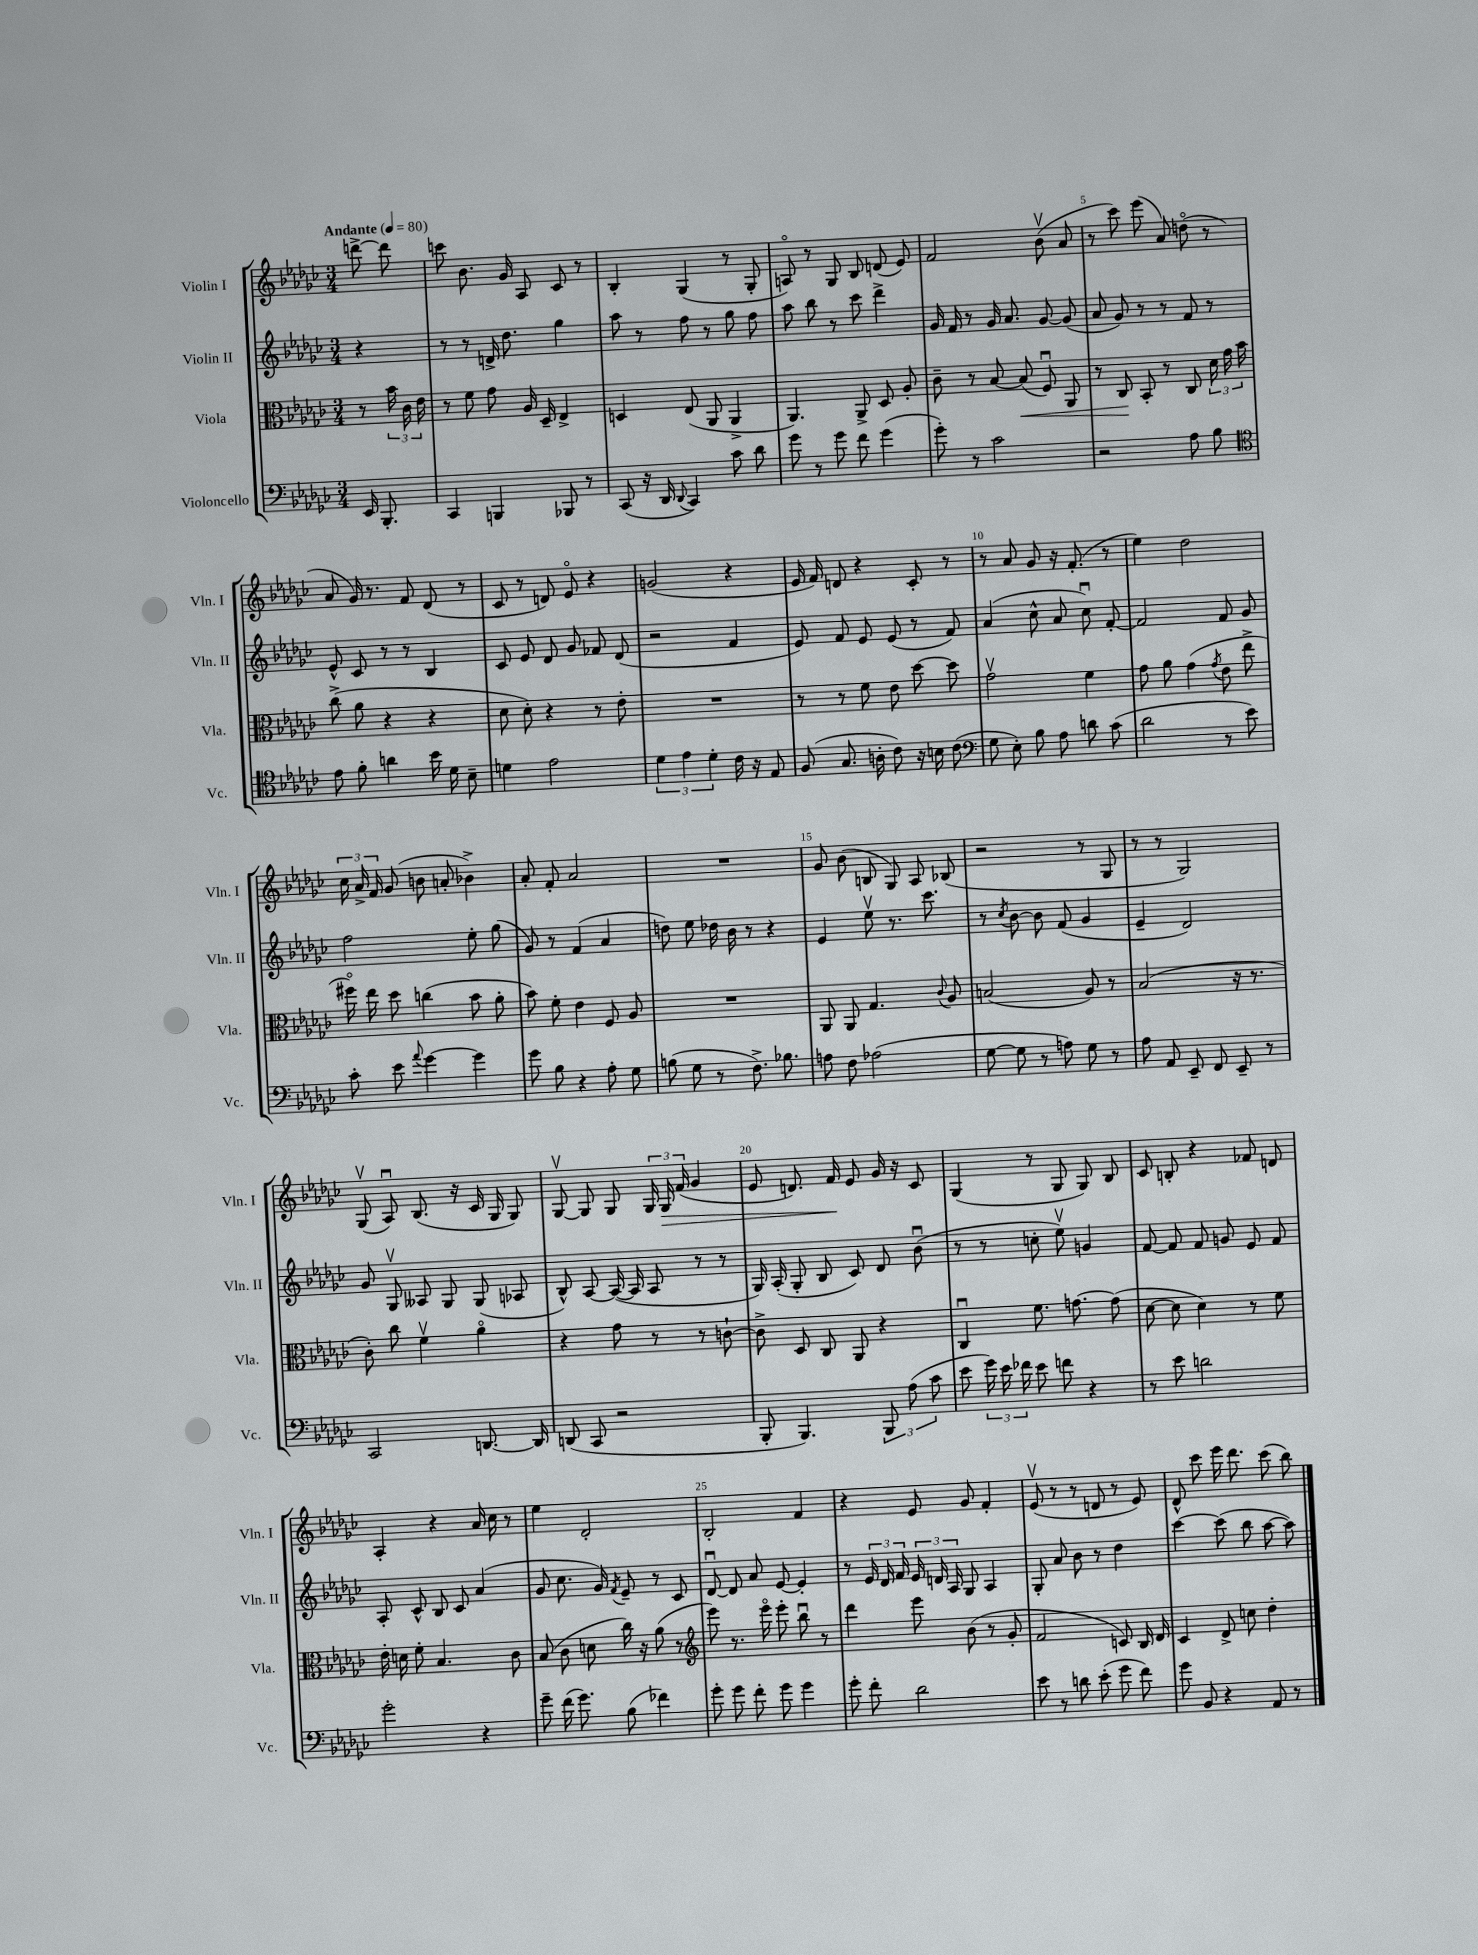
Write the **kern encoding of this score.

**kern	**kern	**kern	**kern
*staff4	*staff3	*staff2	*staff1
*clefF4	*clefC3	*clefG2	*clefG2
*k[b-e-a-d-g-c-]	*k[b-e-a-d-g-c-]	*k[b-e-a-d-g-c-]	*k[b-e-a-d-g-c-]
*M3/4	*M3/4	*M3/4	*M3/4
*MM80	*MM80	*MM80	*MM80
16EE-/	8r	4r	[8ddd^\
8.BBB-'/	.	.	.
.	24b-\	.	8ddd\]
.	24c-\	.	.
.	24e-\	.	.
=	=	=	=
4CC-/	8r	8r	8ccc\
.	8f\	8r	8.b-\
4BBB/	8g-\	16d^/	.
.	.	8.dd-\	16g-/
.	16A-/	.	8A-/
.	16D-~/	.	.
8BBB-/	4E-^/	4gg-\	8c-/
8r	.	.	8r
=	=	=	=
(8CC-/	4D/	8aa-\	4B-'/
16r	.	8r	.
16DD-/	.	.	.
8qqDD-/	.	.	.
4CC-/)	(8E-/	8ff\	(4G-/
.	8AA-/	8r	.
8c-\	4AA-^/	8gg-\	8r
8d-\	.	8ff\	8G-'/
=	=	=	=
8g-\	4.AA-/)	8aa-\	8Ao/)
8r	.	8bb-\	8r
8g-\	.	8r	8G-/
8f\	8AA-^/	8ccc-\	8B-/
(4g-\	8D-/	4ddd-^\	(8d/
.	8A-'/	.	8e-/)
=	=	=	=
8g-'\)	8c-~\	16g-/	2f/
.	.	16f/	.
8r	8r	8r	.
2c-\	[8B-/	16g-/	.
.	.	8.a-/	.
.	(8B-/]	.	.
.	8Fu/)	[8g-/	(8b-v\
.	8AA-/	(8g-/]	8a-/
=	=	=	=
2r	8r	8a-/	8r
.	8C-/	8g-/)	8ccc-\)
.	8BB-'/	8r	(8eee-\
.	8r	8r	8a-/)
8A-\	8C-/	8f/	(8ddo\
8B-\	24d-\	8r	8r
.	24g-\	.	.
.	24b-\	.	.
=	=	=	=
*clefC4	*	*	*
8e-\	(8cc-^\	8e-^^/	8a-/
8f'\	8a-\	8c-/	16g-/)
.	.	.	8.r
4a\	4r	8r	.
.	.	8r	8f/
16b-\	4r	4B-/	(8d-/
16d-\	.	.	.
8B-~\	.	.	8r
=	=	=	=
4d\	8d-\	8c-/	8c-/
.	8d-'\)	8e-/	8r
2e-\	4r	8d-/	8d/)
.	.	8g-/	8e-o/
.	8r	8f-/	4r
.	8e-'\	(8d-/	.
=	=	=	=
6d-\	2.r	2r	(2g/
6e-\	.	.	.
6d-'\	.	.	.
16c-\	.	4f/	4r
16r	.	.	.
8E-/	.	.	.
=	=	=	=
(8F/	8r	8e-/)	16e-/
.	.	.	16f/)
8.G-/	8r	8f/	8d/
.	8f\	8e-/	4r
16A'\	.	.	.
8c-\)	8e-\	(8e-/	.
16r	[8dd-\	8r	8c-'/
16B\	.	.	.
(8c-\	8dd-\]	8f/)	8r
=	=	=	=
*clefF4	*	*	*
8G-\	2g-v\	(4a-/	8r
8E-'\)	.	.	8a-/
8B-\	.	8cc-^^\	8g-/
8A-\	.	8a-/	16r
.	.	.	(8.f'/
8d\	4f\	8cc-u\)	.
(8c-\	.	[8f'/	8r
=	=	=	=
2d-\	8g-\	2f/]	4ee-\)
.	8a-\	.	.
.	(4g-\	.	2dd-\
.	8qg-/	.	.
8r	8e-\	8f/	.
8e-\)	8ee-^\	8g-/	.
=	=	=	=
8c-'\	16ff#o\)	2ff\	24cc-\
.	.	.	24a-^/
.	16ee-\	.	.
.	.	.	24f/
8e-\	8dd-\	.	(8g-/
8qqa-/	.	.	.
[4g-\	(4cc\	.	8b\
.	.	.	8a'/
4g-\]	8b-\	8ee-'\	4b-^\)
.	8a-'\	(8gg-\	.
=	=	=	=
8g-\	8b-\)	8g-/)	8a-'/
8B-\	8f'\	8r	8f'/
4r	4e-\	(4f/	2a-/
8A-'\	8F/	4a-/	.
8G-\	8A-/	.	.
=	=	=	=
(8B\	2.r	8dd\)	2.r
8G-\	.	8ee-\	.
8r	.	16dd-\	.
.	.	16b-\	.
8.F^\)	.	8r	.
.	.	4r	.
8.B-\	.	.	.
=	=	=	=
8A\	8AA-/	4e-/	8g-/
8F\	8AA-/	.	(8b-\
(2A-\	4.G-/	8ee-v\	8B/
.	.	8.r	8G-/)
.	.	.	8A-/
.	.	8.ccc-\	.
.	8qqc-/	.	.
.	8A-/	.	(8B-/
=	=	=	=
[8G-\	(2B/	8r	2r
.	.	8qcc-/	.
8G-\]	.	[8b-\	.
8r	.	8b-\]	.
8A\)	.	(8f/	.
8G-\	8A-/)	4g-/	8r
8r	8r	.	8G-/
=	=	=	=
8A-\	(2B-/	4e-~/	8r
8AA-/	.	.	8r
8EE-~/	.	2d-/)	2G-/)
8FF/	.	.	.
8EE-~/	16r	.	.
.	8.r	.	.
8r	.	.	.
=	=	=	=
2CC-/	8c-'\)	8g-/	(8G-v/
.	8cc-\	8G-v/	8A-u/)
.	4fv\	8A--/	(8.B-/
.	.	8G-/	.
.	.	.	16r
[8.DD/	4a-o\	(8G-/	16c-/
.	.	.	16G-/
.	.	8A-/	8G-/)
16DD/]	.	.	.
=	=	=	=
(8DD/	4r	8B-^^/)	[8G-v/
8CC-/	.	[8A-/	8G-/]
2r	8g-\	(16A-/_	8G-/
.	.	16A-/]	.
.	8r	8A-/	24G-/
.	.	.	24G-/
.	.	.	(24f/
.	8r	8r	4g-/
.	[8c`\	8r	.
=	=	=	=
8BBB-'/	8c^\]	16G-/)	8e-/
.	.	(16A-'/	.
4.BBB-/)	8D-/	8G-'/	8.d/)
.	8C-/	8B-/	.
.	.	.	16f/
.	8AA-/	8c-/)	8e-/
12BBB-/	4r	8d-/	16g-/
.	.	.	16r
(12A-\	.	.	.
.	.	(8b-u\	8c-/
12c-\	.	.	.
=	=	=	=
8e-\	4C-u/	8r	(4G-/
24g-\)	.	8r	.
24e-\	.	.	.
24f-\	.	.	.
8e-\	8.f\	8cc'\	8r
8f\	.	8ee-v\)	8G-/
.	[8.g\	.	.
4r	.	4g/	8G-/)
.	(8g\]	.	8B-/
=	=	=	=
8r	[8d-\	[8f/	8c-/
8e-\	8d-\]	8f/]	8B'/
2d\	4d-\)	8f/	4r
.	.	8g/	.
.	8r	8e-/	8f-/
.	8f\	8f/	8d/
=	=	=	=
2g-'\	16e-'\	8A-'/	4A-'/
.	16d\	.	.
.	8f'\	8c-^^/	.
.	4.B-/	8B-/	4r
.	.	8c-/	.
4r	.	(4a-/	16a-/
.	.	.	16cc-\
.	8c-\	.	8r
=	=	=	=
8g-~\	(8B-/	8g-/	4ee-\
(16f\	8c-\	8.cc-\	.
8.g-\)	.	.	.
.	8d\	.	2d-'/
.	.	16g-/)	.
.	.	8qf/	.
(8B-\	16cc-\)	8e-~/	.
.	16r	.	.
4f-\)	(8a-\	8r	.
.	8r	8c-/	.
=	=	=	=
*	*clefG2	*	*
8g-'\	8eee-\)	[8d-u/	2B-'/
8g-\	8.r	8d-/]	.
8f'\	.	8a-/	.
.	16eee-o\	.	.
8g-\	8eee-'\	[8e-/	.
4g-\	8bb-u\	4e-'/]	4f/
.	8r	.	.
=	=	=	=
8g-'\	4ddd-\	8r	4r
8f'\	.	24e-/	.
.	.	24d-/	.
.	.	24f/	.
2d-\	8eee-\	24e-/	8e-/
.	.	24d/	.
.	.	24A-/	.
.	(8b-\	8G-/	8g-/
.	8r	4A-/	4f'/
.	8g-'/	.	.
=	=	=	=
8e-\	2f/	8G-'/	(8e-v/
8r	.	8a-/	8r
8d\	.	8b-\	8r
(8e-'\	.	8r	8d/
8g-\	8c/)	4dd-\	8r
8f\)	16B-/	.	8e-/)
.	16d-/	.	.
=	=	=	=
8g-\	4c-/	[4ccc-\	8d-^^/
8BB-/	.	.	8ccc-\
4r	8d-^/	(8ccc-\]	16eee-\
.	.	.	8.ddd-\
.	8cc\	8bb-\	.
8AA-/	4dd-'\	[8aa-\	(8ccc-\
8r	.	8aa-\])	8bb-\)
==	==	==	==
*-	*-	*-	*-
